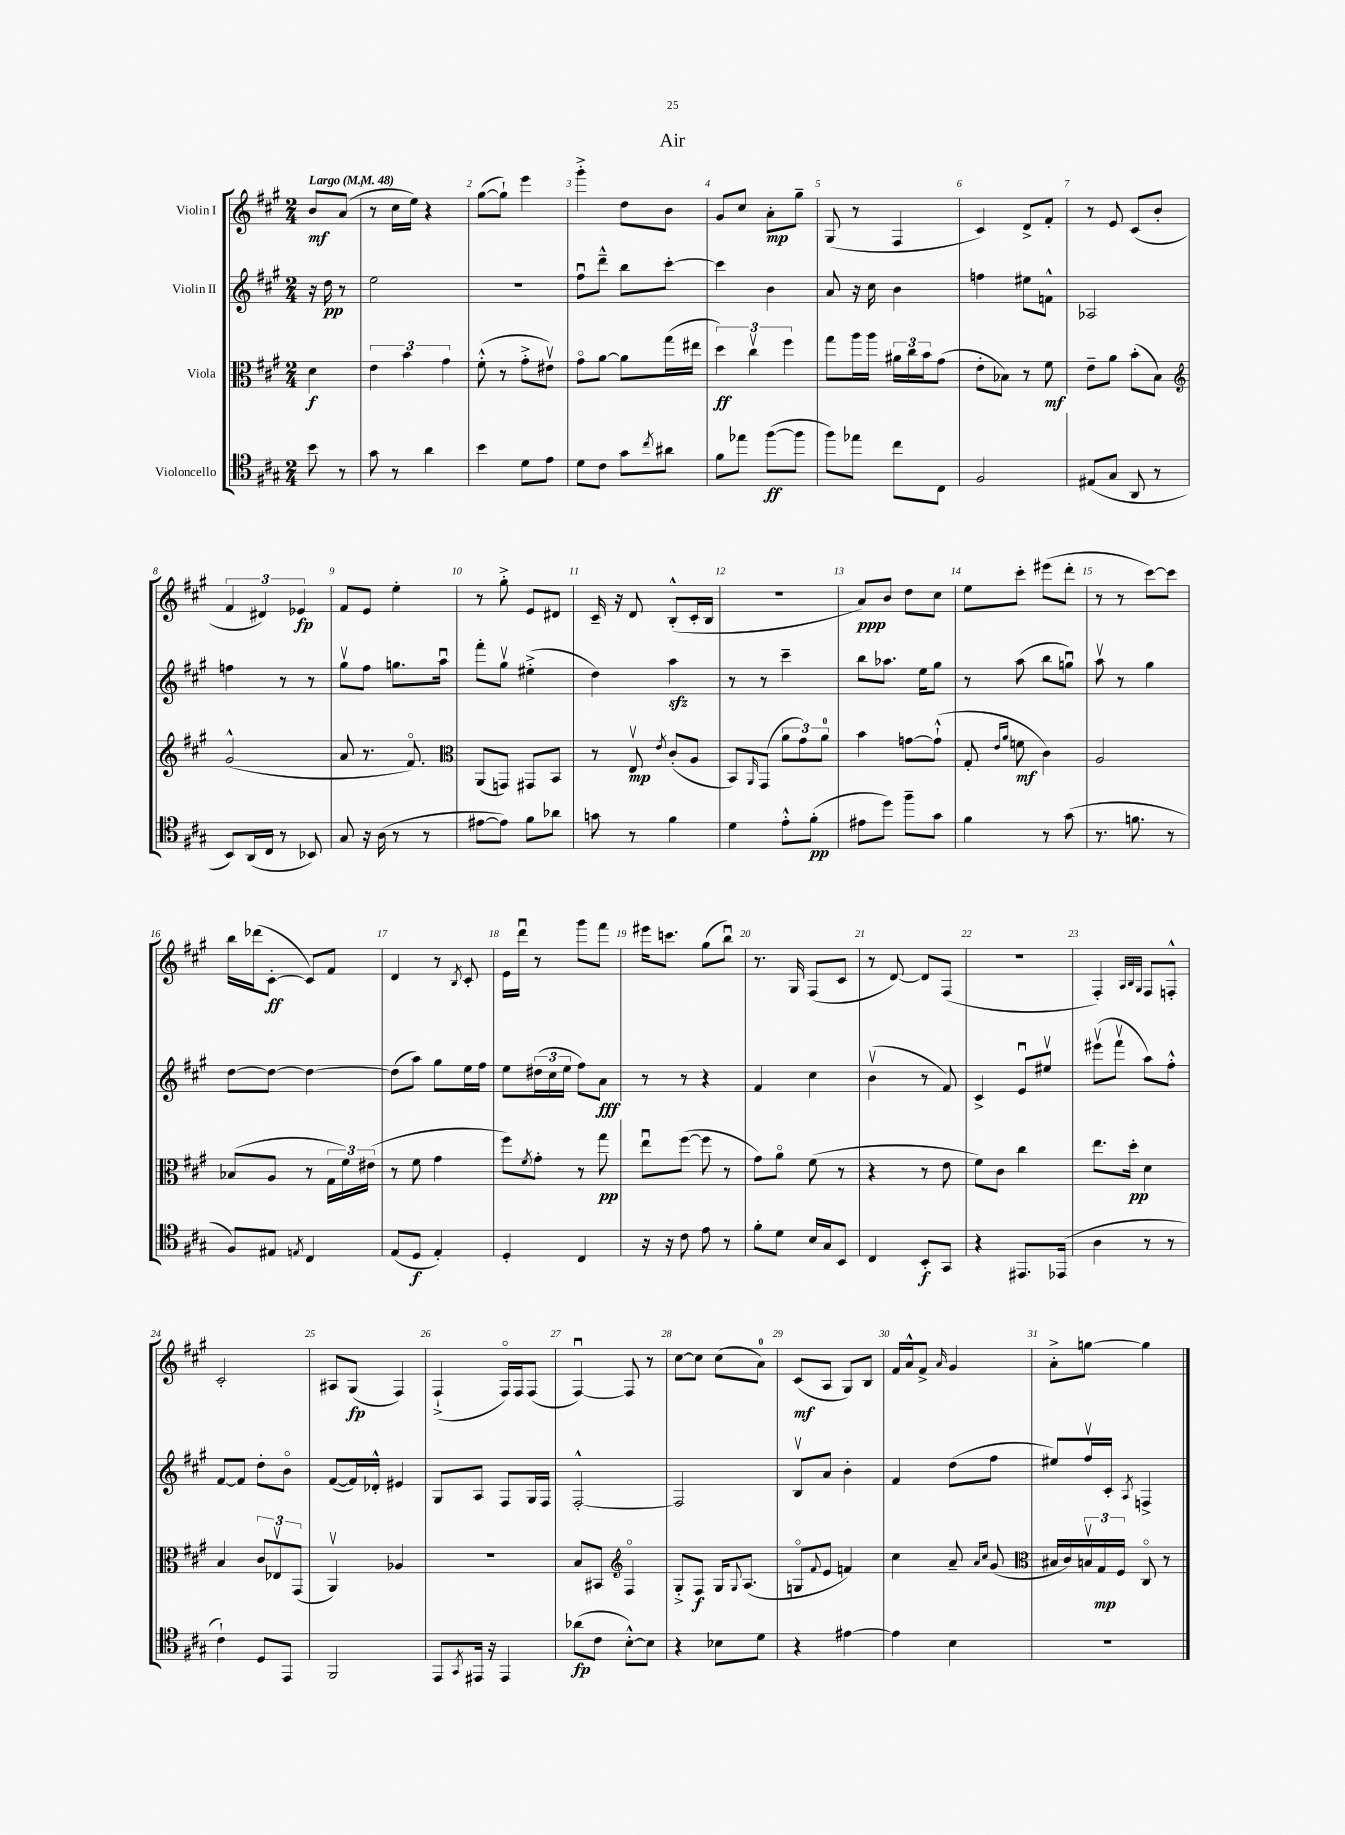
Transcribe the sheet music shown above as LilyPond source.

\header { title = "Air" }
<<
\new StaffGroup <<
\new Staff = "s0" \with { instrumentName = "Violin I" } {
    \clef treble \key a \major \numericTimeSignature \time 2/4 \partial 4 \tempo "Largo" 4 = 48
    b'8\mf a'8( |
    r8 cis''16 e''16) r4 |
    gis''8~( gis''8-!) e'''4 |
    gis'''4-.-> d''8 b'8 |
    gis'8 cis''8 a'8-.\mp gis''8-- |
    gis8( r8 fis4 |
    cis'4) d'8-> fis'8-. |
    r8 e'8 cis'8( b'8-. |
    \tuplet 3/2 { fis'4 dis'4) ees'4\fp } |
    fis'8 e'8 e''4-. |
    r8 gis''8-.-> e'8 dis'8 |
    cis'16-- r16 d'8 b8-.-^( cis'16-. b16 |
    R2 |
    a'8\ppp) b'8 d''8 cis''8 |
    e''8 cis'''8-. eis'''8( d'''8-. |
    r8 r8 cis'''8~) cis'''8 |
    b''16 des'''16( cis'8~-.\ff cis'8) fis'8 |
    d'4 r8 \acciaccatura { b8 } cis'8-. |
    e'16 d'''16\downbow r8 gis'''8 fis'''8 |
    eis'''16 c'''8. gis''8( b''8\downbow) |
    r8. gis16 fis8( cis'8 |
    r8 d'8~) d'8 fis8( |
    r2 |
    fis4-.) \grace { a32 b32 gis32 } fis8 f8-.-^ |
    cis'2-. |
    ais8 gis8\fp( fis4) |
    fis4-!->( fis16\flageolet) fis16 fis8( |
    fis4~\downbow) fis8 r8 |
    cis''8~ cis''8 cis''8( a'8-0) |
    cis'8\mf( a8 gis8) b8 |
    fis'16 a'16-^ fis'8-> \grace { a'16 } gis'4 |
    a'8-.-> g''8~ g''4 \bar "|." |
}
\new Staff = "s1" \with { instrumentName = "Violin II" } {
    \clef treble \key a \major \numericTimeSignature \time 2/4 \partial 4
    r16 d''16\pp r8 |
    e''2 |
    r2 |
    fis''8\downbow d'''8---^ b''8 cis'''8~-. |
    cis'''4 b'4 |
    a'8 r16 cis''16 b'4 |
    f''4 eis''8 f'8-^ |
    aes2 |
    f''4 r8 r8 |
    gis''8\upbow fis''8 g''8. a''16\downbow |
    fis'''8-. gis''8\upbow eis''4-.->( |
    d''4) a''4\sfz |
    r8 r8 cis'''4-- |
    b''8 aes''8. e''16 gis''8 |
    r8 a''8( b''8 g''8\downbow) |
    a''8\upbow r8 gis''4 |
    d''8~ d''8~ d''4~ |
    d''8( a''8) gis''8 e''16 fis''16 |
    e''8 \tuplet 3/2 { dis''16( cis''16 e''16 } fis''8) a'8\fff |
    r8 r8 r4 |
    fis'4 cis''4 |
    b'4\upbow( r8 fis'8) |
    cis'4-> e'8\downbow eis''8\upbow |
    eis'''8\upbow( fis'''8\upbow a''8) fis''8-.-^ |
    fis'8~ fis'8 d''8-. b'8\flageolet |
    fis'8~( fis'16) des'16-.-^ eis'4 |
    gis8 a8 fis8 gis16 fis16 |
    fis2~-.-^ |
    fis2 |
    b8\upbow a'8 b'4-. |
    fis'4 d''8( fis''8 |
    eis''8) fis''16\upbow cis'16-. \acciaccatura { a8 } f4-> \bar "|." |
}
\new Staff = "s2" \with { instrumentName = "Viola" } {
    \clef alto \key a \major \numericTimeSignature \time 2/4 \partial 4
    d'4\f |
    \tuplet 3/2 { e'4 b'4 gis'4 } |
    fis'8-.-^( r8 gis'8-.-> eis'8\upbow) |
    gis'8\flageolet a'8~ a'8 gis''16( eis''16 |
    \tuplet 3/2 { d''4\ff) cis''4\upbow fis''4 } |
    gis''8 a''16 a''16 \tuplet 3/2 { ais'16 cis''16 b'16 } gis'8( |
    e'8-. bes8) r8 fis'8\mf |
    e'8-- a'8 b'8-.( b8) |
    \clef treble gis'2-^( |
    a'8 r8. fis'8.\flageolet) |
    \clef alto a,8( g,8) gis,8 b,8 |
    r8 e8\upbow\mp \acciaccatura { e'8 } cis'8-.( a8 |
    b,8) \grace { a,16 } gis,8( \tuplet 3/2 { a'8 gis'8) a'8-0 } |
    b'4 g'8~ g'8-!-^( |
    gis8-. \grace { e'16 a'16 } f'8\mf cis'4) |
    a2 |
    bes8( a8 r8 \tuplet 3/2 { gis16 fis'16) eis'16( } |
    r8 fis'8 gis'4 |
    fis''8) \acciaccatura { fis'8 } gis'8-. r8 gis''8\pp |
    e''8\downbow fis''8~( fis''8 r8 |
    gis'8) a'8\flageolet fis'8( r8 |
    r4 r8 e'8 |
    fis'8) cis'8 cis''4 |
    e''8. d''16-.\pp d'4 |
    b4 \tuplet 3/2 { cis'8 ees8\upbow gis,8( } |
    a,4\upbow) aes4 |
    R2 |
    b8 bis,8 \clef treble fis4\flageolet |
    gis8-.-> fis8\f gis16 \appoggiatura { gis8 } a8.( |
    g8\flageolet \appoggiatura { fis'8 } e'8 f'4) |
    cis''4 a'8-- \grace { a'16 cis''16 } gis'8( |
    \clef alto bis16 cis'16) \tuplet 3/2 { b16\upbow gis16\mp fis16 } cis8\flageolet r8 \bar "|." |
}
\new Staff = "s3" \with { instrumentName = "Violoncello" } {
    \clef tenor \key a \major \numericTimeSignature \time 2/4 \partial 4
    b'8 r8 |
    gis'8 r8 a'4 |
    b'4 d'8 e'8 |
    d'8 cis'8 gis'8 \acciaccatura { cis''8 } ais'8 |
    fis'8 ees''8 fis''8~\ff( fis''8 |
    fis''8) ees''8 cis''8 cis8 |
    fis2 |
    eis8( gis8 a,8 r8 |
    b,8) a,16( cis16 r8 bes,8) |
    gis8 r16 a16( r8 r8 |
    eis'8~ eis'8) fis'8 aes'8 |
    g'8 r8 fis'4 |
    d'4 e'8-.-^ fis'8-.\pp( |
    eis'8 d''8) fis''8-- gis'8 |
    fis'4 r8 gis'8( |
    r8. f'8. r8 |
    fis8) eis8 \acciaccatura { e8 } cis4 |
    e8( d8\f e4-.) |
    d4-. cis4 |
    r16 r16 cis'8 e'8 r8 |
    fis'8-. d'8 b16 gis16 b,8 |
    cis4 b,8-.\f gis,8 |
    r4 eis,8. ees,16( |
    a4 r8 r8 |
    cis'4-!) d8 e,8 |
    fis,2 |
    e,8 \acciaccatura { gis,8 } eis,16 r16 eis,4 |
    aes'8\fp( cis'8 b8~-.-^) b8 |
    r4 bes8 d'8 |
    r4 eis'4~ |
    eis'4 b4 |
    R2 \bar "|." |
}
>>
>>
\layout { \context { \Score \override BarNumber.break-visibility = ##(#f #t #t) barNumberVisibility = #all-bar-numbers-visible } }
